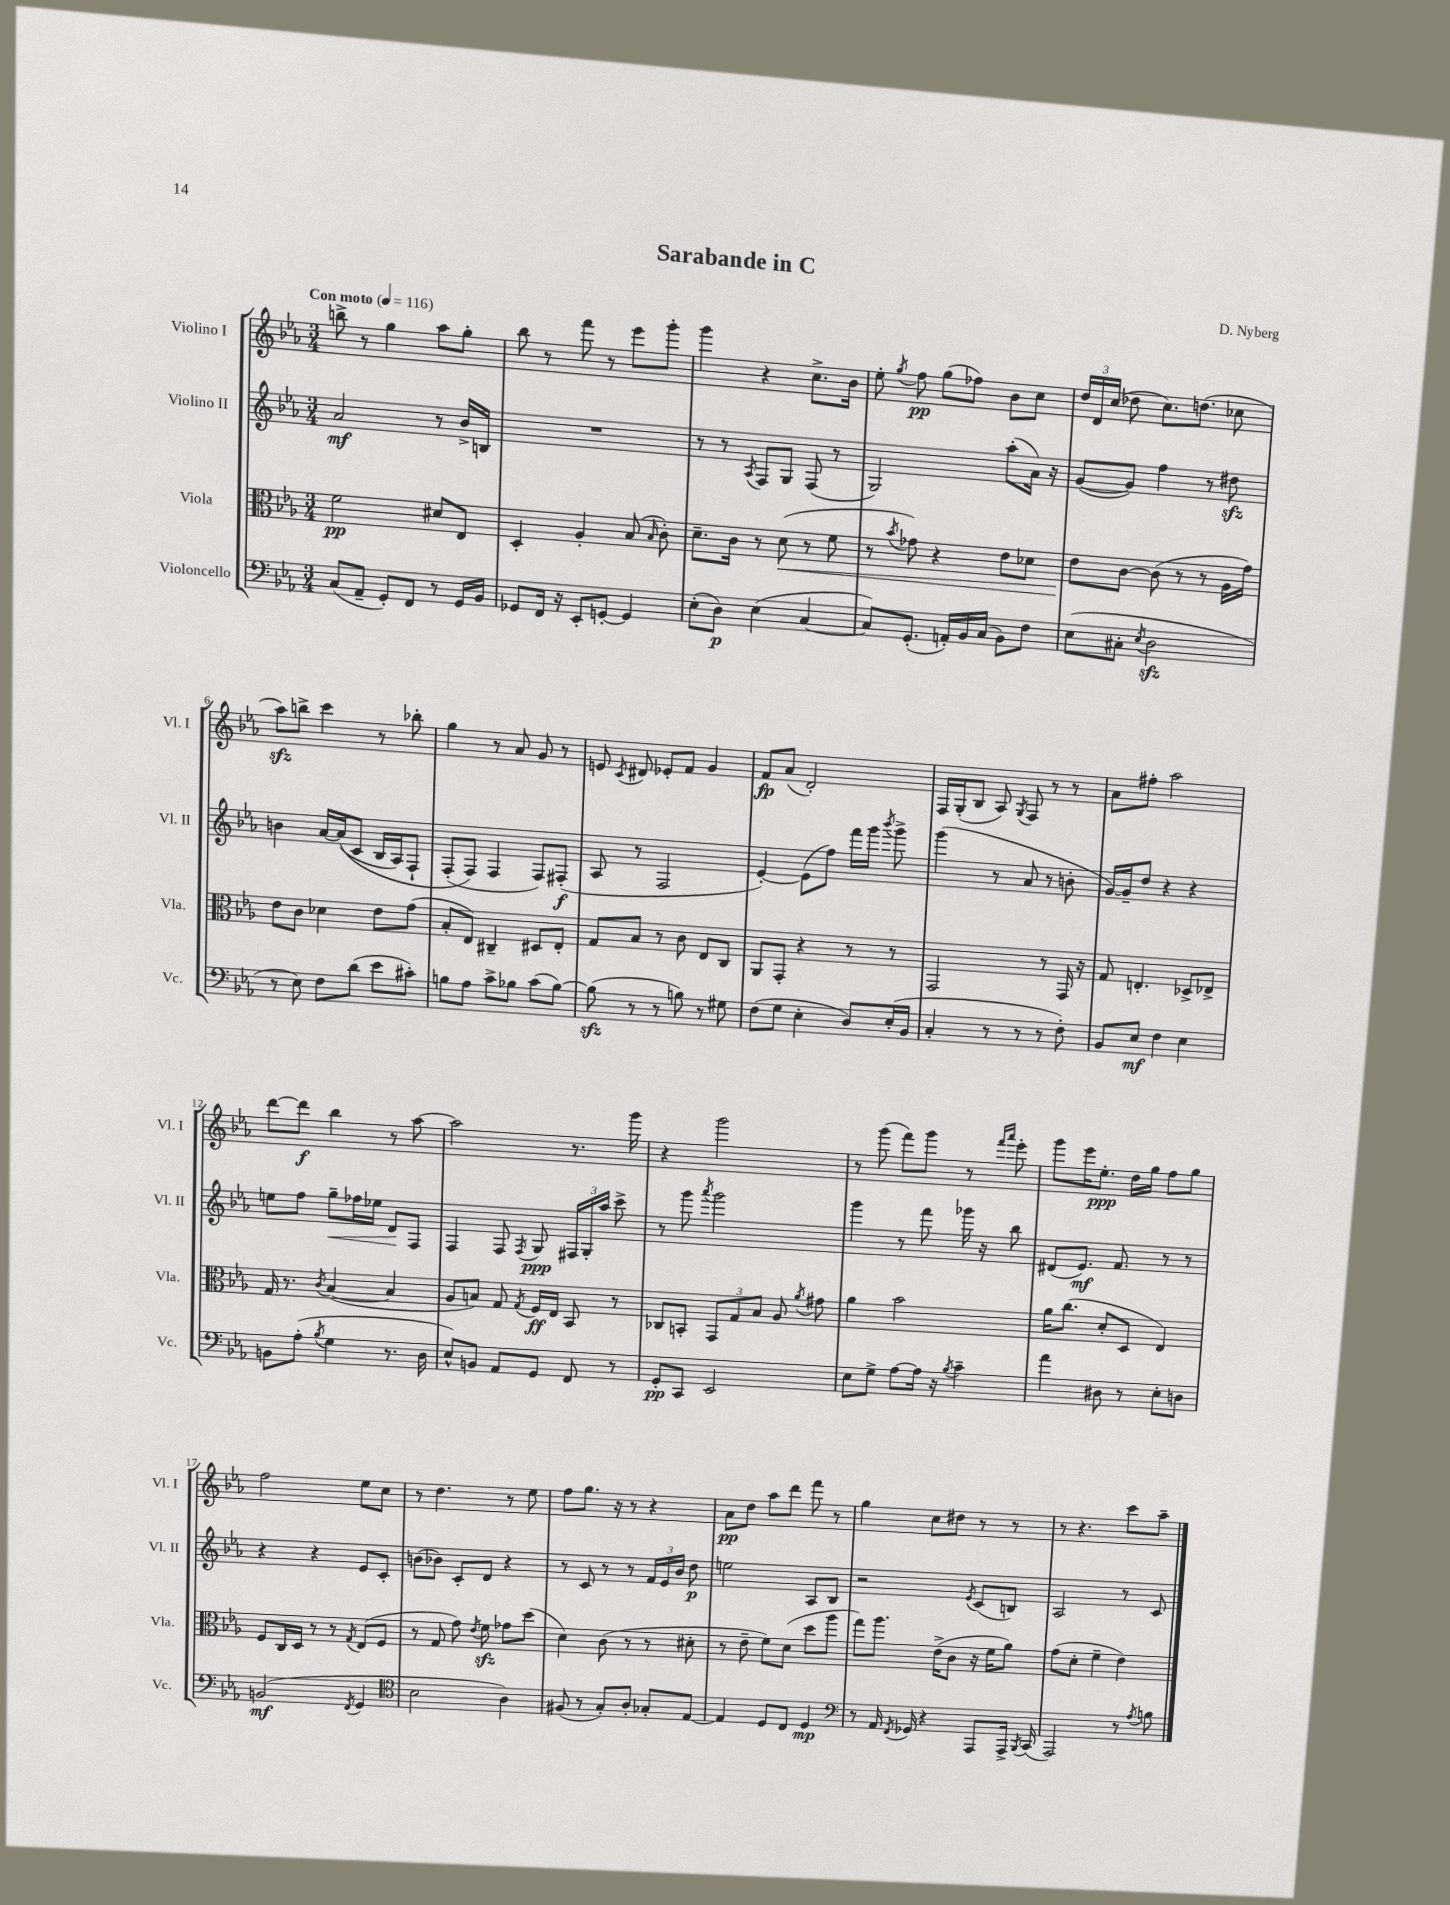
\header { title = "Sarabande in C" composer = "D. Nyberg" }
<<
\new StaffGroup <<
\new Staff = "s0" \with { instrumentName = "Violino I" shortInstrumentName = "Vl. I" } {
    \clef treble \key ees \major \numericTimeSignature \time 3/4 \tempo "Con moto" 4 = 116
    \autoBeamOff b''8-> r8 g''4 aes''8[ g''8]-. |
    bes''8 r8 f'''8 r8 ees'''8[ g'''8]-. |
    g'''4 r4 c''8.[-> bes'16] |
    ees''8-. \acciaccatura { g''8 } f''8\pp g''8[( fes''8]) bes'8[ c''8] |
    \tuplet 3/2 { d''16[ d'16 c''16]( } des''8 c''8.[) d''8.]( ces''8 |
    aes''8[\sfz) b''8]-> c'''4 r8 bes''8-. |
    g''4 r8 aes'8 g'8 r8 |
    e'8 \acciaccatura { c'8 } dis'8 ees'8[-. f'8] g'4 |
    f'8[\fp aes'8]( d'2-.) |
    f16[ g16-.( bes8] aes8) \acciaccatura { g8 } f8 r8 r8 |
    aes'8[ fis''8]-. aes''2 |
    d'''8[~ d'''8]\f bes''4 r8 aes''8~ |
    aes''2 r8. g'''16 |
    r4 g'''2 |
    r8 g'''8( f'''8[) g'''8] r8 \grace { f'''16[ aes'''16] } ees'''8-. |
    g'''8[ ees'''16 ees''8.]-.\ppp d''16[ g''16] f''8[ g''8] |
    f''2 ees''8[ c''8] |
    r8 d''4. r8 ees''8 |
    f''8[ g''8.] r16 r8 r4 |
    aes'8[\pp d''8] aes''8[ d'''8] f'''8 r8 |
    g''4 c''8[ dis''8] r8 r8 |
    r8 r4. c'''8[ aes''8]-- \bar "|." |
}
\new Staff = "s1" \with { instrumentName = "Violino II" shortInstrumentName = "Vl. II" } {
    \clef treble \key ees \major \numericTimeSignature \time 3/4
    \autoBeamOff aes'2\mf r8 bes'16[-> b16] |
    R2. |
    r8 r8 \acciaccatura { aes8 } f8[ g8] f8( r8 |
    g2) aes''8[-.( aes'16]) r16 |
    g'8[~( g'8]) f''4 r8 dis''8\sfz |
    b'4 aes'16[~ aes'16(\( c'8] bes16[ aes16) f8]-! |
    f8[-.( f8]\) f4 f8[) fis8]-.\f( |
    aes8 r8 f2 |
    ees'4~-.) ees'8[( f''8]) f'''16[ g'''16] \acciaccatura { bes'''8 } g'''8-> |
    g'''4( r8 aes'8 r8 b'8-. |
    g'16[~) g'16-- d''8] r4 r4 |
    e''8[ f''8] g''8[--\< fes''16 ees''16] d'8[\! f8] |
    f4 f8 \acciaccatura { f8 } g8\ppp \tuplet 3/2 { fis16[ g16-. aes''16] } c'''8-> |
    r8 g'''8 \acciaccatura { aes'''8 } g'''2 |
    g'''4 r8 f'''8 ges'''16 r16 bes''8 |
    dis'8[( ees'8.]\mf) f'8. r8 r8 |
    r4 r4 ees'8[ c'8]-. |
    b'8[( bes'8]) c'8[-. d'8] r4 |
    r8 c'8 r8 r8 \tuplet 3/2 { f'16[ ees'16 bes'16] } d''8\p |
    e''2 aes8[ bes8] |
    r2 \acciaccatura { ees'8 } c'8[( b8]) |
    aes2 r8 c'8 \bar "|." |
}
\new Staff = "s2" \with { instrumentName = "Viola" shortInstrumentName = "Vla." } {
    \clef alto \key ees \major \numericTimeSignature \time 3/4
    \autoBeamOff f'2\pp dis'8[ ees8] |
    d4-. aes4-. bes8( \grace { bes16 } c'8-.) |
    d'8.[-- c'16] r8 d'8\<( r8 f'8 |
    r8 \acciaccatura { bes'8 } ges'8) r4 ees'8[ des'8] |
    ees'8[\! c'8]~ c'8( r8 r8 aes16[ g'16]) |
    ees'8[ c'8] des'4 ees'8[ g'8]( |
    bes8[-. ees8]) cis4-- dis8[ ees8]-. |
    g8[ bes8] r8 c'8 ees8[ c8] |
    aes,8[ g,8]-. r4 r8 r8 |
    g,2 r8 g,16 r16 |
    g8 e4.-. des8[-> ees8]-> |
    g16 r8. \acciaccatura { c'8 } bes4~( bes4 |
    aes8[ b8]) g8 \acciaccatura { g8 } f16[\ff ees16] bes,8 r8 |
    ces8[ b,8]-. \tuplet 3/2 { g,8[ g8 bes8] } aes8 \acciaccatura { aes'8 } gis'8 |
    aes'4 bes'2 |
    aes'16[ c''8.]( d'8[-. d8] ees4) |
    f8[ c16 d16] r8 r8 \acciaccatura { g8 } ees8[( f8] |
    r8 g8 g'8) \acciaccatura { ees'8 } f'8\sfz ges'8[ d''8]( |
    d'4) c'8( r8 r8 dis'8-. |
    r8 ees'8-- f'8[) d'8]( d''8[ aes''8] |
    g''8[) aes''8.] ees'16[->( c'8] r16 f'16[ aes'8]) |
    g'8[( d'8]-. f'4-- ees'4) \bar "|." |
}
\new Staff = "s3" \with { instrumentName = "Violoncello" shortInstrumentName = "Vc." } {
    \clef bass \key ees \major \numericTimeSignature \time 3/4
    \autoBeamOff c8[( aes,8]-- g,8[-.) f,8] r8 g,16[ bes,16] |
    ges,8[ f,16] r16 ees,8[-. g,8]~-. g,4 |
    ees8[-.( d8]\p) ees4( c4~ |
    c8[) g,8.]-.( a,16[-.) bes,16 c16]( bes,8[) f8] |
    ees8[( cis8]-. \acciaccatura { ees8 } d2\sfz |
    r8 ees8) f8[ d'8]( ees'8[ cis'8]-.) |
    b8[ aes8] c'8[-> bes8] c'8[( bes8]~) |
    bes8\sfz( r8 r8 b8) r8 gis8 |
    f8[( g8] ees4-. d8[) ees16-.( bes,16] |
    c4-. r8 r8 r8 f8-.) |
    bes,8[ ees8]\mf f4 ees4 |
    b,8[ aes8]-.( \acciaccatura { bes8 } g4 r8. d16 |
    ees8[-^) b,8] aes,8[ g,8] f,8 r8 |
    g,8[-.\pp c,8] ees,2 |
    ees8[ g8]-> aes8[~ aes16] r16 \acciaccatura { bes8 } c'4-- |
    aes'4 dis8 r8 ees8[-. d8] |
    b,2\mf( \acciaccatura { f,8 } g,4 |
    \clef tenor bes2 aes4) |
    fis8( r8 g8[-.) aes8]-. ges8[-. ees8]~ |
    ees4 d8[ c8] d4\mp |
    \clef bass r8 aes,16 \acciaccatura { f,8 } ges,16 r4 aes,,8[ aes,,16]-> \acciaccatura { bes,,8 } c,16( |
    aes,,2) r8 \acciaccatura { aes8 } b8 \bar "|." |
}
>>
>>
